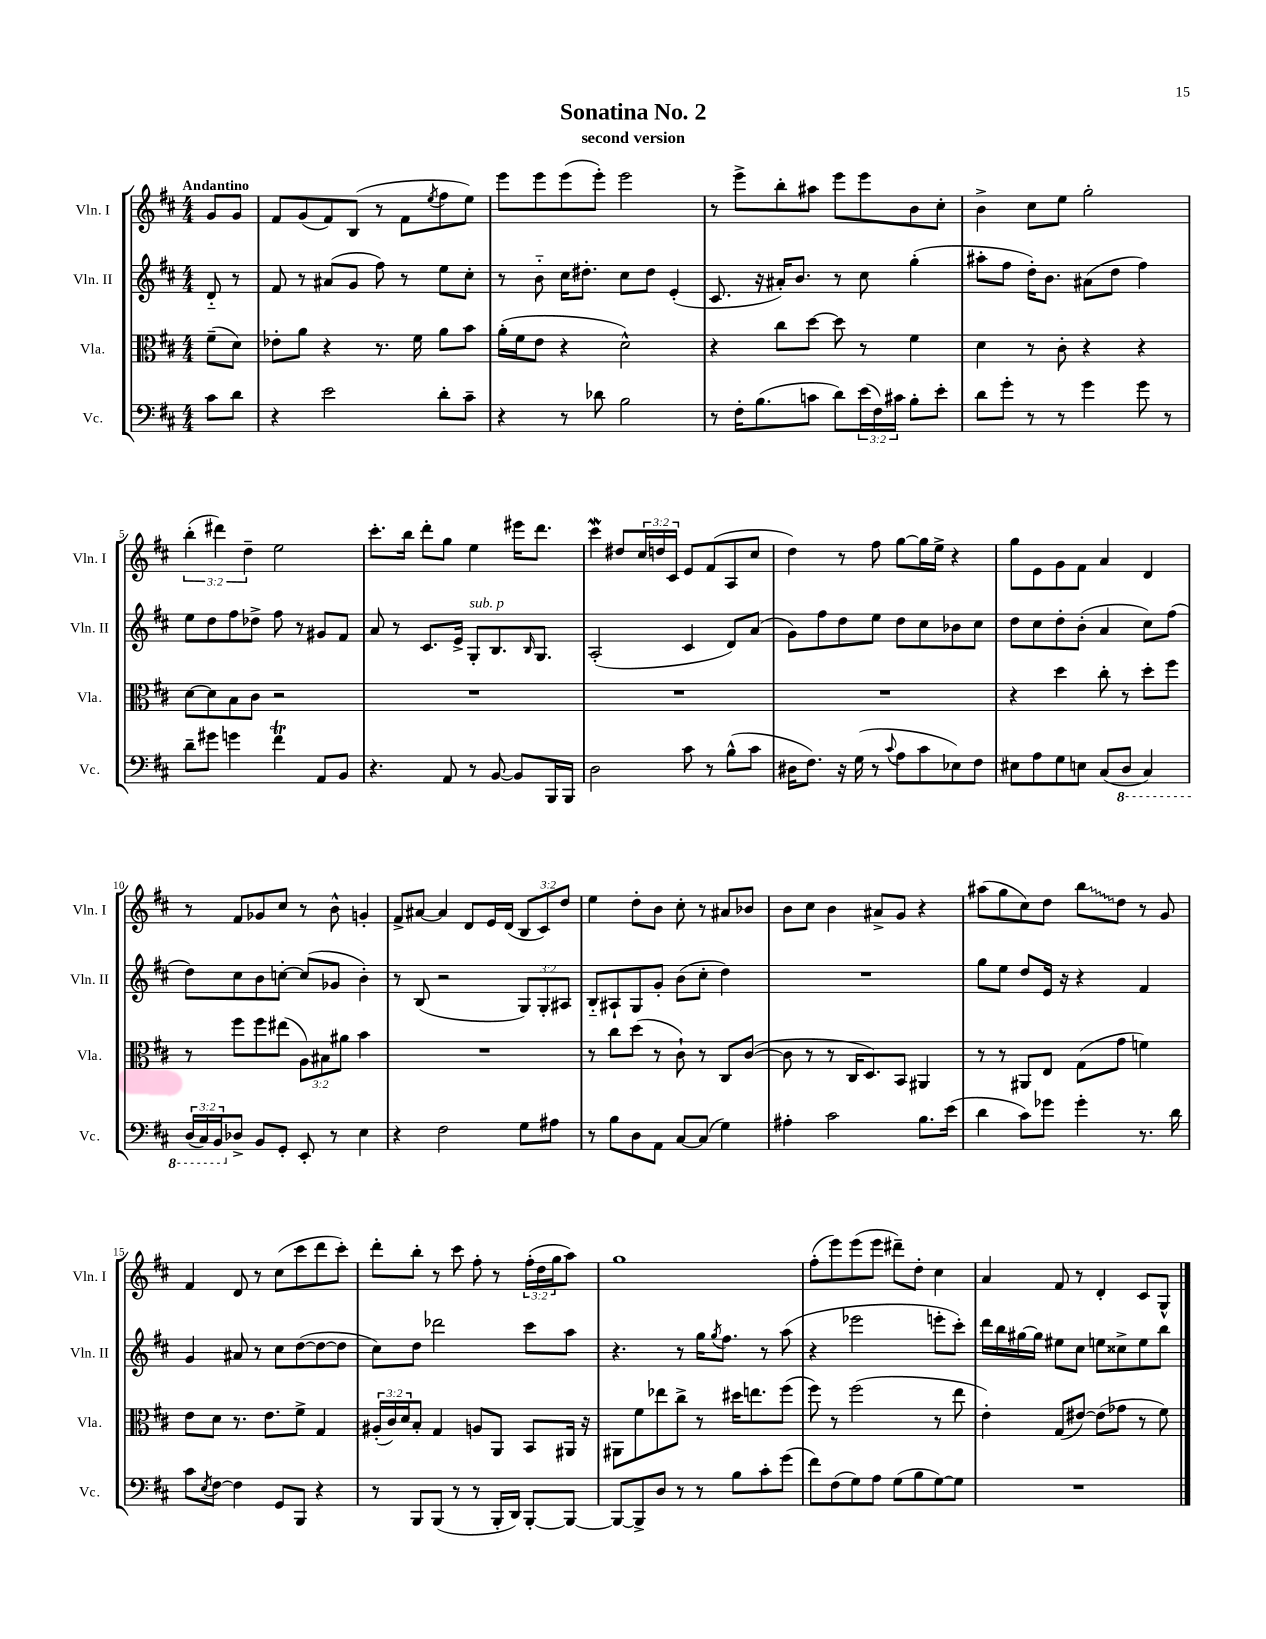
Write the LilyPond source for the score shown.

\header { title = "Sonatina No. 2" subtitle = "second version" }
<<
\new StaffGroup <<
\new Staff = "s0" \with { instrumentName = "Vln. I" shortInstrumentName = "Vln. I" } {
    \clef treble \key d \major \numericTimeSignature \time 4/4 \override Staff.TupletNumber.text = #tuplet-number::calc-fraction-text \partial 4 \tempo "Andantino"
    g'8 g'8 |
    fis'8 g'8( fis'8) b8( r8 fis'8 \acciaccatura { e''8 } fis''8 e''8) |
    e'''8 e'''8 e'''8( e'''8-.) e'''2 |
    r8 e'''8-> b''8-. ais''8 e'''8 e'''8 b'8 cis''8-. |
    b'4-> cis''8 e''8 g''2-. |
    \tuplet 3/2 { b''4-.( dis'''4) d''4-- } e''2 |
    cis'''8.-. b''16 d'''8-. g''8 e''4 eis'''16 d'''8. |
    cis'''4\mordent dis''8 \tuplet 3/2 { cis''16 d''16 cis'16 } e'8 fis'8( a8 cis''8 |
    d''4) r8 fis''8 g''8~ g''16 e''16-> r4 |
    g''8 e'8 g'8 fis'8 a'4 d'4 |
    r8 fis'8 ges'8 cis''8 r8 b'8-^ g'4-. |
    fis'8-> ais'8~ ais'4 d'8 e'16 d'16( \tuplet 3/2 { b8 cis'8) d''8 } |
    e''4 d''8-. b'8 cis''8-. r8 ais'8 bes'8 |
    b'8 cis''8 b'4 ais'8-> g'8 r4 |
    ais''8( g''8 cis''8) d''8 \once \override Glissando.style = #'zigzag b''8\glissando d''8 r8 g'8 |
    fis'4 d'8 r8 cis''8( cis'''8 d'''8 cis'''8-.) |
    d'''8-. b''8-. r8 cis'''8 fis''8-. r8 \tuplet 3/2 { fis''16-.( d''16 g''16 } a''8) |
    g''1 |
    fis''8-.( e'''8) e'''8( e'''8 dis'''8--) d''8-. cis''4 |
    a'4 fis'8 r8 d'4-. cis'8 g8-^ \bar "|." |
}
\new Staff = "s1" \with { instrumentName = "Vln. II" shortInstrumentName = "Vln. II" } {
    \clef treble \key d \major \numericTimeSignature \time 4/4 \override Staff.TupletNumber.text = #tuplet-number::calc-fraction-text \partial 4
    d'8-_ r8 |
    fis'8 r8 ais'8( g'8 fis''8) r8 e''8 cis''8-. |
    r8 b'8-_ cis''16 dis''8.-. cis''8 dis''8 e'4-.( |
    cis'8. r16 ais'16-.) b'8. r8 cis''8 g''4-.( |
    ais''8-. fis''8 d''16-.) b'8. ais'8( d''8 fis''4) |
    e''8 d''8 fis''8 des''8-> fis''8 r8 gis'8 fis'8 |
    a'8 r8 cis'8. e'16-> g8-.^\markup { \italic "sub. p" } b8. \grace { b16 } g8. |
    a2-.( cis'4 d'8) a'8( |
    g'8) fis''8 d''8 e''8 d''8 cis''8 bes'8 cis''8 |
    d''8 cis''8 d''8-. b'8-.( a'4 cis''8) fis''8( |
    d''8) cis''8 b'8 c''8~-. c''8( ges'8 b'4-.) |
    r8 b8( r2 \tuplet 3/2 { g8) g8-. ais8 } |
    b8-_ ais8-! g8 g'8-. b'8( cis''8-. d''4) |
    R1 |
    g''8 e''8 d''8 e'16 r16 r4 fis'4 |
    g'4 ais'8 r8 cis''8 d''8~( d''8~ d''8 |
    cis''8) d''8 des'''2 cis'''8 a''8 |
    r4. r8 g''16 \acciaccatura { g''8 } fis''8. r8 a''8( |
    r4 ees'''2 e'''8-. cis'''8-.) |
    d'''16 b''16 gis''16~ gis''16 eis''8 cis''8 e''8 cisis''8-> e''8 b''8 \bar "|." |
}
\new Staff = "s2" \with { instrumentName = "Vla." shortInstrumentName = "Vla." } {
    \clef alto \key d \major \numericTimeSignature \time 4/4 \override Staff.TupletNumber.text = #tuplet-number::calc-fraction-text \partial 4
    fis'8--( d'8) |
    ees'8-. a'8 r4 r8. fis'16 a'8 b'8 |
    a'16-.( fis'16 e'8 r4 d'2-^) |
    r4 cis''8 d''8~ d''8 r8 fis'4 |
    d'4 r8 cis'8-. r4 r4 |
    d'8~ d'8 b8 cis'8 r2 |
    R1 |
    R1 |
    R1 |
    r4 d''4 cis''8-. r8 d''8-. fis''8 |
    r8 fis''8 fis''8 eis''8( \tuplet 3/2 { a8) bis8 ais'8 } b'4 |
    R1 |
    r8 cis''8 d''8( r8 cis'8-!) r8 cis8 cis'8~( |
    cis'8 r8 r8 cis16 d8.) b,8 ais,4 |
    r8 r8 ais,8 e8 g8( g'8 f'4) |
    e'8 d'8 r8. e'8. fis'8-> g4 |
    \tuplet 3/2 { ais16-.( cis'16) d'16 } b8-. g4 a8 a,8 b,8 ais,16 r16 |
    ais,8 fis'8 ees''8 cis''8-> r8 dis''16 e''8. fis''8( |
    fis''8) r8 fis''2( r8 e''8 |
    e'4-.) g8( eis'8~) eis'8( ges'8 r8 fis'8) \bar "|." |
}
\new Staff = "s3" \with { instrumentName = "Vc." shortInstrumentName = "Vc." } {
    \clef bass \key d \major \numericTimeSignature \time 4/4 \override Staff.TupletNumber.text = #tuplet-number::calc-fraction-text \partial 4
    cis'8 d'8 |
    r4 e'2 d'8-. cis'8-- |
    r4 r8 des'8 b2 |
    r8 fis16-. b8.( c'8 d'8) \tuplet 3/2 { e'16( fis16) cis'16 } b8-. e'8-. |
    d'8 g'8-. r8 r8 g'4 g'8 r8 |
    d'8-- gis'8 g'4 fis'4\trill a,8 b,8 |
    r4. a,8 r8 b,8~ b,8 b,,16 b,,16 |
    d2 cis'8 r8 b8-^( cis'8 |
    dis16 fis8.) r16 g16( r8 \appoggiatura { cis'8 } a8 cis'8 ees8) fis8 |
    eis8 a8 g8 e8 cis8( \ottava #-1 d,8 cis,4) |
    \tuplet 3/2 { d,16( cis,16) b,,16 \ottava #0 } des8-> b,8 g,8-. e,8-. r8 e4 |
    r4 fis2 g8 ais8 |
    r8 b8 d8 a,8 cis8~ cis8( g4) |
    ais4-. cis'2 b8. e'16( |
    d'4 cis'8) ges'8 ges'4-. r8. d'16 |
    cis'8 \acciaccatura { e8 } fis8~ fis4 g,8 b,,8 r4 |
    r8 b,,8 b,,8( r8 r8 b,,16-. d,16) b,,8~-. b,,8~ |
    b,,8~ b,,8-> d8 r8 r8 b8 cis'8-. g'8( |
    fis'8) fis8( g8) a8 g8( b8 g8~) g8 |
    R1 \bar "|." |
}
>>
>>
